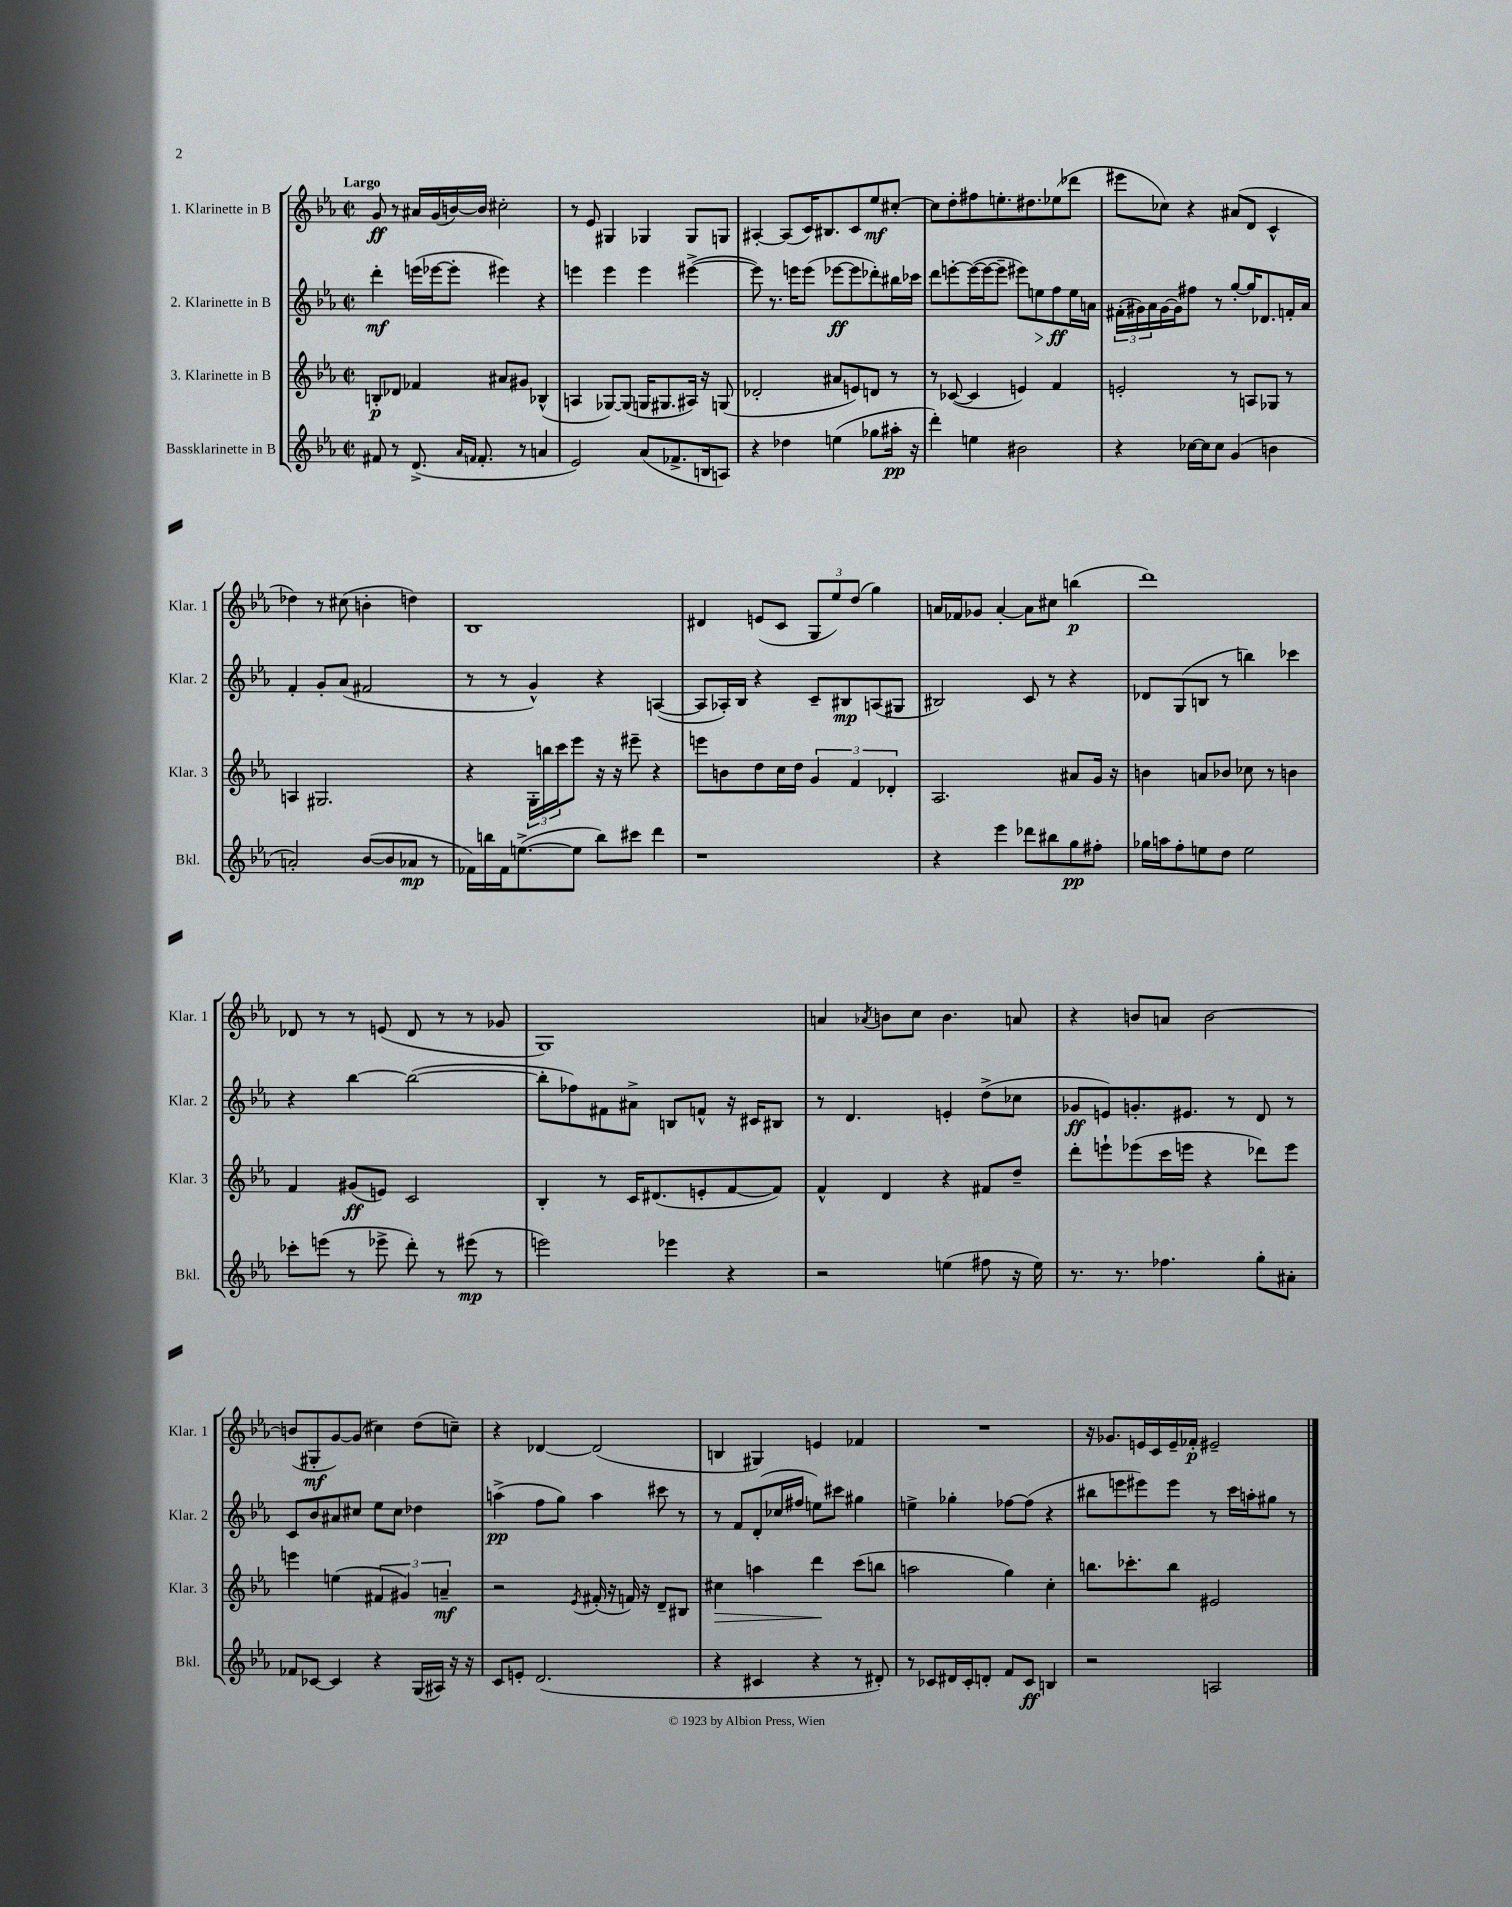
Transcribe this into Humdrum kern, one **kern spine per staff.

**kern	**dynam	**kern	**dynam	**kern	**dynam	**kern	**dynam
*part4	*part4	*part3	*part3	*part2	*part2	*part1	*part1
*staff4	*staff4	*staff3	*staff3	*staff2	*staff2	*staff1	*staff1
*I"Bassklarinette in B	*	*I"3. Klarinette in B	*	*I"2. Klarinette in B	*	*I"1. Klarinette in B	*
*I'Bkl.	*	*I'Klar. 3	*	*I'Klar. 2	*	*I'Klar. 1	*
*clefG2	*	*clefG2	*	*clefG2	*	*clefG2	*
*k[b-e-a-]	*	*k[b-e-a-]	*	*k[b-e-a-]	*	*k[b-e-a-]	*
*M2/2	*	*M2/2	*	*M2/2	*	*M2/2	*
*met(c|)	*	*met(c|)	*	*met(c|)	*	*met(c|)	*
=1	=1	=1	=1	=1	=1	=1	=1
!	!	!	!	!	!	!LO:TX:a:B:t=Largo	!
8f#X/	.	8Bn'/L	p	4ddd'\	mf	8g/	ff
8r	.	8d-X/J	.	.	.	8r	.
(8.d^/	.	4f-X/	.	(16eeen\LL	.	16a#X/LL	.
.	.	.	.	[16eee-X\J	.	(16g/	.
.	.	.	.	8eee-'\J]	.	[16bn/)	.
16qqa-/LL	.	.	.	.	.	.	.
16qqfn/JJ	.	.	.	.	.	.	.
8.f'/	.	.	.	.	.	16b/JJ]	.
.	.	8a#X/L	.	4eee#X\)	.	2cc#X'\	.
8r	.	8g#X/J	.	.	.	.	.
4an/	.	(4B-X^^/	.	4r	.	.	.
=2	=2	=2	=2	=2	=2	=2	=2
2e-/)	.	4An/	.	4eeen\	.	8r	.
.	.	.	.	.	.	8e-/	.
.	.	[8G-X/L)	.	4eee\	.	4G#X/	.
.	.	(8G-/J]	.	.	.	.	.
(8a-/L	.	16Gn/KL	.	4eee\	.	4G-X/	.
.	.	8.G#X/	.	.	.	.	.
8.f-X^/	.	.	.	.	.	.	.
.	.	16A#X/Jk)	.	([4eee#X^\	.	8G-/L	.
16Bn/k	.	16r	.	.	.	.	.
8An/J)	.	(8Gn/	.	.	.	8Gn/J	.
=3	=3	=3	=3	=3	=3	=3	=3
4r	.	2d-X'/	.	8eee#\])	.	[4A#X'/	.
.	.	.	.	8.r	.	.	.
4dd-X\	.	.	.	.	.	(8A#/L]	.
.	.	.	.	16eeen\KL	.	.	.
.	.	.	.	(8eee\J	.	16c/K)	.
.	.	.	.	.	.	8.B#X/	.
(4een\	.	8a#X/L	.	[8eee-X\L	ff	.	.
.	.	8en/)	.	8eee-\]	.	8c/	.
8gg-X\L	.	8dn/J	.	8ddd-X'\)	.	8ee-/	mf
16aa#X'\Jk	pp	8r	.	16bb#X\L	.	[8cc#X'/J	.
16r	.	.	.	16ccc-X\JJ	.	.	.
=4	=4	=4	=4	=4	=4	=4	=4
4ddd'\)	.	8r	.	8ddd\L	.	8cc#\L]	.
.	.	([8c-X/	.	[8eeen'\	.	8dd'\	.
4een\	.	4c-/]	.	(16eee\L_	.	8ff#X\	.
.	.	.	.	16eee\J_	.	.	.
.	.	.	.	8eee~\J]	.	8.een'\	.
2b#X\	.	4en/)	.	8eee#X\L)	.	.	.
.	.	.	.	.	.	8.dd#X\	.
!	!	!	!	!	!LO:HP:b	!	!
.	.	.	.	8een\	>	.	.
.	.	4f/	.	8ff\	ff	(8ee-X\	.
.	.	.	.	16ee\L	]	8ddd-X\J	.
.	.	.	.	16an\JJ	.	.	.
=5	=5	=5	=5	=5	=5	=5	=5
4r	.	2en'/	.	(24f#X'\LL	.	8eee#X\L	.
.	.	.	.	24g#X\)	.	.	.
.	.	.	.	24a-\	.	.	.
.	.	.	.	[16g#\	.	8cc-X\J)	.
.	.	.	.	16g#\J]	.	.	.
[16cc-X\LL	.	.	.	8ff#X\J	.	4r	.
16cc-\J]	.	.	.	.	.	.	.
8cc-\J	.	.	.	8r	.	.	.
(4g/	.	8r	.	[8gg'/L	.	(8a#X/L	.
.	.	8An/L	.	16gg/K]	.	8d/J	.
.	.	.	.	8.d-X/	.	.	.
4bn\	.	8G-X/J	.	.	.	4c^^/	.
.	.	8r	.	16fn'/L	.	.	.
.	.	.	.	16a-/JJ	.	.	.
!!LO:LB:g=z
=6	=6	=6	=6	=6	=6	=6	=6
2an'/)	.	4An/	.	4f'/	.	4dd-X\)	.
.	.	2.G#X/	.	8g'/L	.	8r	.
.	.	.	.	(8a-/J	.	(8cc#X\	.
([8b-/L	.	.	.	2f#X/	.	4bn'\	.
8b-/]	.	.	.	.	.	.	.
8a-X/J	mp	.	.	.	.	4ddn\)	.
8r	.	.	.	.	.	.	.
=7	=7	=7	=7	=7	=7	=7	=7
16f-X\LL)	.	4r	.	8r	.	1B-	.
16bbn\	.	.	.	.	.	.	.
16f-\J	.	.	.	8r	.	.	.
([8.een^\	.	.	.	.	.	.	.
.	.	24G'\LL	.	4g^^/)	.	.	.
.	.	24bbn\	.	.	.	.	.
.	.	24ccc\J	.	.	.	.	.
8ee\J]	.	8eee-\J	.	.	.	.	.
8bb\L)	.	16r	.	4r	.	.	.
.	.	16r	.	.	.	.	.
8ccc#X\J	.	8eee#X~\	.	.	.	.	.
4ddd\	.	4r	.	([4An/	.	.	.
=8	=8	=8	=8	=8	=8	=8	=8
1r	.	8eeen\L	.	8A/L]	.	4d#X/	.
.	.	8bn\	.	16A-X'/L)	.	.	.
.	.	.	.	16B-/JJ	.	.	.
.	.	8dd\	.	4r	.	(8en/L	.
.	.	16cc\L	.	.	.	8c/J	.
.	.	16dd\JJ	.	.	.	.	.
.	.	6g/	.	8c~/L	.	12G/L	.
.	.	.	.	.	.	12ee-/)	.
.	.	.	.	8B#X/	mp	.	.
.	.	6f/	.	.	.	(12dd/J	.
.	.	.	.	(8An/	.	4gg\)	.
.	.	6d-X'/	.	.	.	.	.
.	.	.	.	8G#X/J	.	.	.
=9	=9	=9	=9	=9	=9	=9	=9
4r	.	2.A-/	.	2B#X/)	.	16an/LL	.
.	.	.	.	.	.	16f-X/J	.
.	.	.	.	.	.	8g-X/J	.
4eee-\	.	.	.	.	.	[4a'/	.
8ddd-X\L	.	.	.	8c/	.	8a\L]	.
8bb#X\	.	.	.	8r	.	8cc#X\J	.
8gg\	pp	8a#X/L	.	4r	.	(4bbn\	p
8ff#X'\J	.	16g/Jk	.	.	.	.	.
.	.	16r	.	.	.	.	.
=10	=10	=10	=10	=10	=10	=10	=10
16gg-X\LL	.	4bn\	.	8d-X/L	.	1ddd)	.
16aan\J	.	.	.	.	.	.	.
8ff'\	.	.	.	(8G/	.	.	.
8een\	.	8an/L	.	8Bn/J	.	.	.
8dd\J	.	8b-X/J	.	8r	.	.	.
2ee\	.	8cc-X\	.	4bbn\)	.	.	.
.	.	8r	.	.	.	.	.
.	.	4bn\	.	4ccc-X\	.	.	.
!!LO:LB:g=z
=11	=11	=11	=11	=11	=11	=11	=11
8ccc-X'\L	.	4f/	.	4r	.	8d-X/	.
(8eeen\J	.	.	.	.	.	8r	.
8r	.	(8g#X/L	ff	[4bb-\	.	8r	.
8eee-X^\	.	8en/J)	.	.	.	(8en/	.
8ddd'\)	.	2c/	.	(2bb-\_	.	8d-/	.
8r	.	.	.	.	.	8r	.
(8eee#X\	mp	.	.	.	.	8r	.
8r	.	.	.	.	.	8g-X/	.
=12	=12	=12	=12	=12	=12	=12	=12
2eeen\)	.	4B-'/	.	8bb-'\L]	.	1G)	.
.	.	.	.	8ff-X\)	.	.	.
.	.	8r	.	8f#X\	.	.	.
.	.	16c/KL	.	8a#X^\J	.	.	.
.	.	(8.d#X/	.	.	.	.	.
4eee-X\	.	.	.	8Bn/L	.	.	.
.	.	8en'/	.	8fn^^/J	.	.	.
4r	.	[8f/	.	16r	.	.	.
.	.	.	.	16c#X/KL	.	.	.
.	.	8f/J])	.	8B#X/J	.	.	.
=13	=13	=13	=13	=13	=13	=13	=13
2r	.	4f^^/	.	8r	.	4an/	.
.	.	.	.	4.d/	.	.	.
.	.	.	.	.	.	8qa-X/	.
.	.	4d/	.	.	.	8bn\L	.
.	.	.	.	.	.	8cc\J	.
(4een\	.	4r	.	4en'/	.	4.b\	.
8ff#X\	.	8f#X/L	.	(8dd^\L	.	.	.
16r	.	8dd~/J	.	8cc-X\J	.	8an/	.
16ee\)	.	.	.	.	.	.	.
=14	=14	=14	=14	=14	=14	=14	=14
8.r	.	8ddd'\L	.	8g-X/L	ff	4r	.
.	.	8eeen`\	.	8en/)	.	.	.
8.r	.	.	.	.	.	.	.
.	.	(8eee-X\	.	8.gn'/	.	8bn/L	.
4.ff-X\	.	16ccc\L	.	.	.	8an/J	.
.	.	16eeen\JJ	.	8.e#X/J	.	.	.
.	.	4r	.	.	.	[2b\	.
.	.	.	.	8r	.	.	.
8gg'\L	.	8ddd-X\L)	.	8d/	.	.	.
8a#X'\J	.	8eee\J	.	8r	.	.	.
!!LO:LB:g=z
=15	=15	=15	=15	=15	=15	=15	=15
8f-X/L	.	4eeen\	.	8c/L	.	(8bn/L]	.
[8c-X/J	.	.	.	8b-/	.	8G#X'/	mf
4c-/]	.	(4een\	.	8a#X/	.	[8g/)	.
.	.	.	.	8cc#X/J	.	(8g/J]	.
4r	.	6f#X/	.	8ee-\L	.	4cc#X\)	.
.	.	.	.	8cc#\J	.	.	.
.	.	6g#X/)	.	.	.	.	.
(16G/LL	.	.	.	4dd-X\	.	(8dd\L	.
16A#X/JJ)	.	.	.	.	.	.	.
.	.	6an~/	mf	.	.	.	.
16r	.	.	.	.	.	8ccn~\J)	.
16r	.	.	.	.	.	.	.
=16	=16	=16	=16	=16	=16	=16	=16
8c/L	.	2r	.	(4aan^\	pp	4r	.
8en'/J	.	.	.	.	.	.	.
(2.d/	.	.	.	8ff\L	.	[4d-X/	.
.	.	.	.	8gg\J)	.	.	.
.	.	8qe-/	.	.	.	.	.
.	.	(16f#X'/	.	4aa\	.	(2d-/]	.
.	.	16r	.	.	.	.	.
.	.	16fn/)	.	.	.	.	.
.	.	16r	.	.	.	.	.
.	.	8d~/L	.	8ccc#X\	.	.	.
.	.	8B#X/J	.	8r	.	.	.
=17	=17	=17	=17	=17	=17	=17	=17
!	!	!	!LO:HP:b	!	!	!	!
4r	.	4cc#X\	>	8r	.	4Bn/	.
.	.	.	.	8f/L	.	.	.
4c#X/	.	4aan\	.	(8d'/	.	4G#X/)	.
.	.	.	.	16cc-X/L	.	.	.
.	.	.	.	16ff#X/JJ	.	.	.
4r	.	4ddd\	.	8een\L)	.	4en/	.
.	.	.	.	8ccc#X\J	.	.	.
8r	.	(8ccc\L	]	4gg#X\	.	4f-X/	.
8d#X'/)	.	8bbn\J	.	.	.	.	.
=18	=18	=18	=18	=18	=18	=18	=18
8r	.	2aan\	.	4een^\	.	1r	.
8c-X/L	.	.	.	.	.	.	.
16d#X/L	.	.	.	4gg-X'\	.	.	.
16c-'/J	.	.	.	.	.	.	.
8dn'/J	.	.	.	.	.	.	.
8f/L	.	4gg\)	.	[8ff-X\L	.	.	.
8c-/J	ff	.	.	(8ff-\J]	.	.	.
4Bn/	.	4cc'\	.	4r	.	.	.
=19	=19	=19	=19	=19	=19	=19	=19
2r	.	8.bbn\L	.	8bb#X\L	.	16r	.
.	.	.	.	.	.	8.g-X/L	.
.	.	.	.	8eeen\	.	.	.
.	.	8.ccc-X'\	.	.	.	.	.
.	.	.	.	8eee#X\)	.	16en/L	.
.	.	.	.	.	.	16c/	.
.	.	8bb\J	.	8eee#\J	.	16e~/	.
.	.	.	.	.	.	16f-X'/JJ	p
2An/	.	2e#X/	.	8r	.	2e#X~/	.
.	.	.	.	16ccc\LL	.	.	.
.	.	.	.	16aan'\J	.	.	.
.	.	.	.	8gg#X\J	.	.	.
.	.	.	.	8r	.	.	.
==	==	==	==	==	==	==	==
*-	*-	*-	*-	*-	*-	*-	*-
